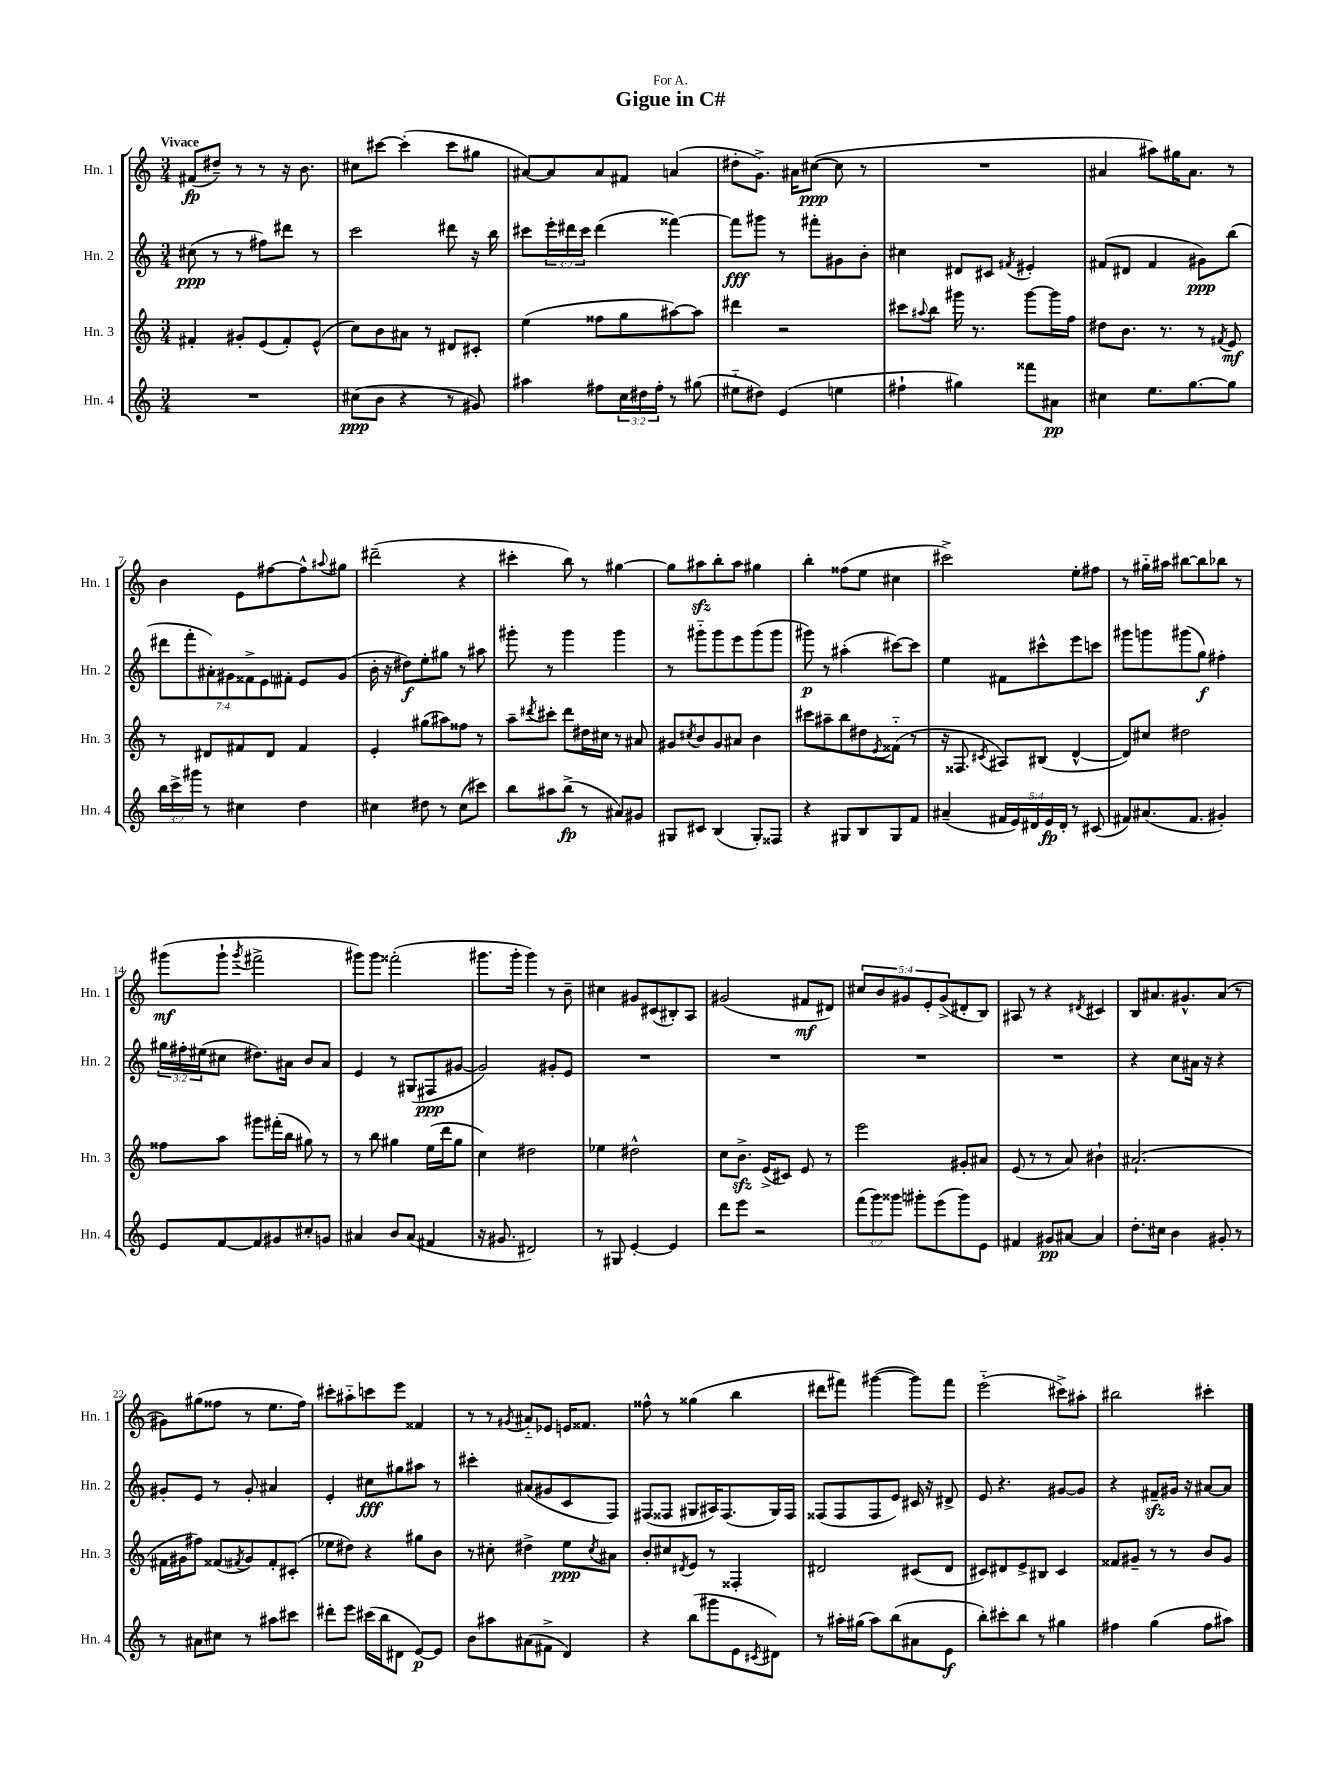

**kern	**kern	**kern	**kern
*staff4	*staff3	*staff2	*staff1
*clefG2	*clefG2	*clefG2	*clefG2
*k[]	*k[]	*k[]	*k[]
*M3/4	*M3/4	*M3/4	*M3/4
2.r	4f#'	(8cc#	(8f#
.	.	8r	8dd#~)
.	8g#'	8r	8r
.	(8e	8ff#)	8r
.	8f#')	8ddd#	16r
.	.	.	8.b
.	(8e^^	8r	.
=	=	=	=
(8cc#	8cc)	2ccc	8cc#
8b	8b	.	[8ccc#
4r	8a#	.	(4ccc#']
.	8r	.	.
8r	8d#	8ddd#	8ccc#
8g#)	8c#'	16r	8gg#
.	.	16bb	.
=	=	=	=
4aa#	(4ee	8ccc#	[8a#)
.	.	24eee'	8a#]
.	.	24ddd#	.
.	.	24ccc#	.
8ff#	8ff##	(4ddd#	8a#
24cc	8gg	.	8f#
24dd#	.	.	.
24ff#'	.	.	.
8r	[8aa#)	[4fff##)	(4a
(8gg#	8aa#]	.	.
=	=	=	=
8ee#'~	4ddd#	8fff##]	8dd#'
8dd#)	.	8ggg#	8.g^)
(4e	2r	8r	.
.	.	.	16a#
.	.	8fff#'	([8cc#
4ee	.	8g#	8cc#]
.	.	8b'	8r
=	=	=	=
4ff#`	8ccc#	4cc#	2.r
.	8qqaa#	.	.
.	8bb	.	.
4gg#)	16ggg#	8d#	.
.	8.r	.	.
.	.	8c#	.
.	.	8qf#	.
8fff##	[8ggg#	4e#'	.
8a#	16ggg#]	.	.
.	16ff	.	.
=	=	=	=
4cc#	8dd#	(8f#	4a#
.	8.b	8d#	.
8.ee	.	4f#	8aa#)
.	8.r	.	.
.	.	.	16gg#
[8.gg	.	.	8.a#
.	8r	8g#)	.
.	8qf#	.	.
8gg]	8e	(8bb	8r
=	=	=	=
24bb	8r	14ddd#	4b
24ccc^	.	.	.
.	.	14fff'	.
24ggg#	.	.	.
8r	8d#	.	.
.	.	14a#')	.
.	.	14g#	.
4cc#	8f#	.	8e
.	.	14f##^	.
.	.	14e	.
.	8d#	.	[8ff#
.	.	14f#'	.
4dd	4f#	8e	8ff#^^]
.	.	.	8qqaa#
.	.	(8g#	8gg#
=	=	=	=
4cc#	4e'	16b'	(2ddd#~
.	.	16r	.
.	.	8dd#)	.
8dd#	(8gg#	8ee'	.
8r	8aa#)	8gg#	.
(8cc#	8ff##	8r	4r
8ccc#)	8r	8aa#	.
=	=	=	=
8bb	8aa~	8ggg#'	4ccc#'
.	8qddd#	.	.
8aa#	8ccc#'	8r	.
(8bb^	8ddd#	4ggg#	8bb)
8r	16dd#	.	8r
.	16cc#	.	.
8a#)	8r	4ggg#	[4gg#
8g#	8a#	.	.
=	=	=	=
8G#	8g#	8r	8gg#]
.	8qcc#	.	.
8c#	8b	8ggg#'~	8aa#
(4B	8g#	8ggg#	8bb'
.	8a#	8eee	8aa#
8G#')	4b	(8ggg#	4gg#
8F##	.	8ggg#	.
=	=	=	=
4r	8ccc#	8ggg#)	4bb'
.	8aa#~	8r	.
8G#	8bb	(4aa#'	(8ff##
8B	8dd#	.	8ee
.	8qe	.	.
8G#	(8f##'~	[8ccc#)	4cc#
8f	8r	8ccc#]	.
=	=	=	=
(4a#~	16r	4ee	2ccc#^)
.	8.F##	.	.
.	8qc#	.	.
20f#	8A#)	8f#	.
20e)	.	.	.
20d#	.	.	.
.	(8B#	8ccc#^^	.
20e	.	.	.
20d#'	.	.	.
8r	[4d^^	8eee	8ee'
(8c#	.	8ccc	8ff#
=	=	=	=
8f#)	8d])	8ggg#	8r
(8.a#	8cc#	8ggg	16gg#'~
.	.	.	16aa#
.	2dd#	(8ggg#	[8bb#
8.f#	.	.	.
.	.	8gg)	8bb#]
4g#')	.	4ff#'	8bb-
.	.	.	8r
=	=	=	=
8e	8ff##	24gg#	(8ggg#
.	.	24ff#'	.
.	.	(24ee#	.
[8f	8aa	8cc#	8ggg#`
.	.	.	8qggg#
8f]	8ggg#	8.dd#)	2fff#^
8g#	(16fff#'	.	.
.	16bb	16a#	.
8cc#'	8gg#)	8b	.
8g	8r	8a#	.
=	=	=	=
4a#	8r	4e	8ggg#)
.	8bb	.	8ggg#
8b	4gg#	8r	(2fff##'
(8a#	.	(8G#	.
4f#	(16ee	8F#	.
.	16ddd	.	.
.	8gg#	[8g#	.
=	=	=	=
16r	4cc)	2g#])	8.ggg#
8.g#	.	.	.
.	.	.	16ggg#'
2d#)	2dd#	.	4ggg#)
.	.	8g#'	8r
.	.	8e	8b~
=	=	=	=
8r	4ee-	2.r	4cc#
8G#	.	.	.
[4e'	2dd#^^	.	8g#
.	.	.	(8c#
4e]	.	.	8B#')
.	.	.	8A
=	=	=	=
8ddd	8cc	2.r	(2g#
8eee	8.b^	.	.
2r	.	.	.
.	(16e^	.	.
.	8c#)	.	.
.	8e	.	8f#
.	8r	.	8d#)
=	=	=	=
(12fff	2eee	2.r	10cc#
12ggg)	.	.	.
.	.	.	10b
12ggg##	.	.	.
.	.	.	10g#
8ggg#'	.	.	.
.	.	.	10e'
(8eee	.	.	.
.	.	.	(10g#^
8ggg#)	8g#'	.	8d#'
8e	8a#	.	8B)
=	=	=	=
4f#	(8e	2.r	8A#
.	8r	.	8r
8g#	8r	.	4r
[8a#	8a)	.	.
.	.	.	8qd#
4a#]	4b#`	.	4c#
=	=	=	=
8.dd'	(2.a#`	4r	8B
.	.	.	8.a#
16cc#	.	.	.
4b	.	8cc	.
.	.	.	8.g#^^
.	.	16a#	.
.	.	16r	.
8g#'	.	4r	(8a#
8r	.	.	8r
=	=	=	=
8r	16f#	8g#'	8g#)
.	16g#	.	.
8a#	8ff#)	8e	(8gg#
8cc#	(8f##	8r	8ff##
.	8qf#	.	.
8r	8g#)	8g#'	8r
8aa#	8f#'	4a#	8.ee
8ccc#	(8c#'	.	.
.	.	.	16ff##)
=	=	=	=
8ddd#'	8ee-	4e'	8ccc#'
8eee	8dd#)	.	8aa#'~
(16ccc#	4r	8cc#	8ccc
16bb	.	.	.
8d#	.	8gg#	8eee
[8e)	8gg#	8aa#	4f##
8e]	8b	8r	.
=	=	=	=
8b	8r	4ccc#'	8r
8aa#	8cc#'	.	8r
.	.	.	8qg#
(8a#	4dd#^	(8a#	8a#'~
8f#^	.	8g#	8e-
4d)	8ee	8c	16e
.	.	.	8.f##
.	8qcc#	.	.
.	8a#	8F)	.
=	=	=	=
4r	8b'	(8F#	8ff##^^
.	8cc#	8F##	8r
.	8qd#	.	.
(8bb	8e	8G#	(4gg##
8ggg#	8r	16A#)	.
.	.	(8.F##	.
8e	4F##'	.	4bb
8qc#	.	.	.
8d#)	.	16G#)	.
.	.	16F##	.
=	=	=	=
8r	2d#	(8F##	8ddd#
16aa#'	.	8F##	8fff#)
(16gg#	.	.	.
8aa#)	.	8F##	([4ggg#
(8bb	.	8e)	.
8a#	(8c#	16c#	8ggg#])
.	.	16r	.
8e	8d#	8d#^	8fff#
=	=	=	=
8bb')	8c#)	8e	(2eee'~
8ccc#'	8d#	4.r	.
8bb	8e^	.	.
8r	8B#	.	.
4gg#	4c#	[8g#	8ccc#^)
.	.	8g#]	8aa#'
=	=	=	=
4ff#	8f##	4r	2bb#
.	8g#~	.	.
(4gg	8r	8f#~	.
.	8r	16g#	.
.	.	16r	.
8ff#	8b	[8a#	4ccc#'
8aa#)	8g#	8a#]	.
==	==	==	==
*-	*-	*-	*-
